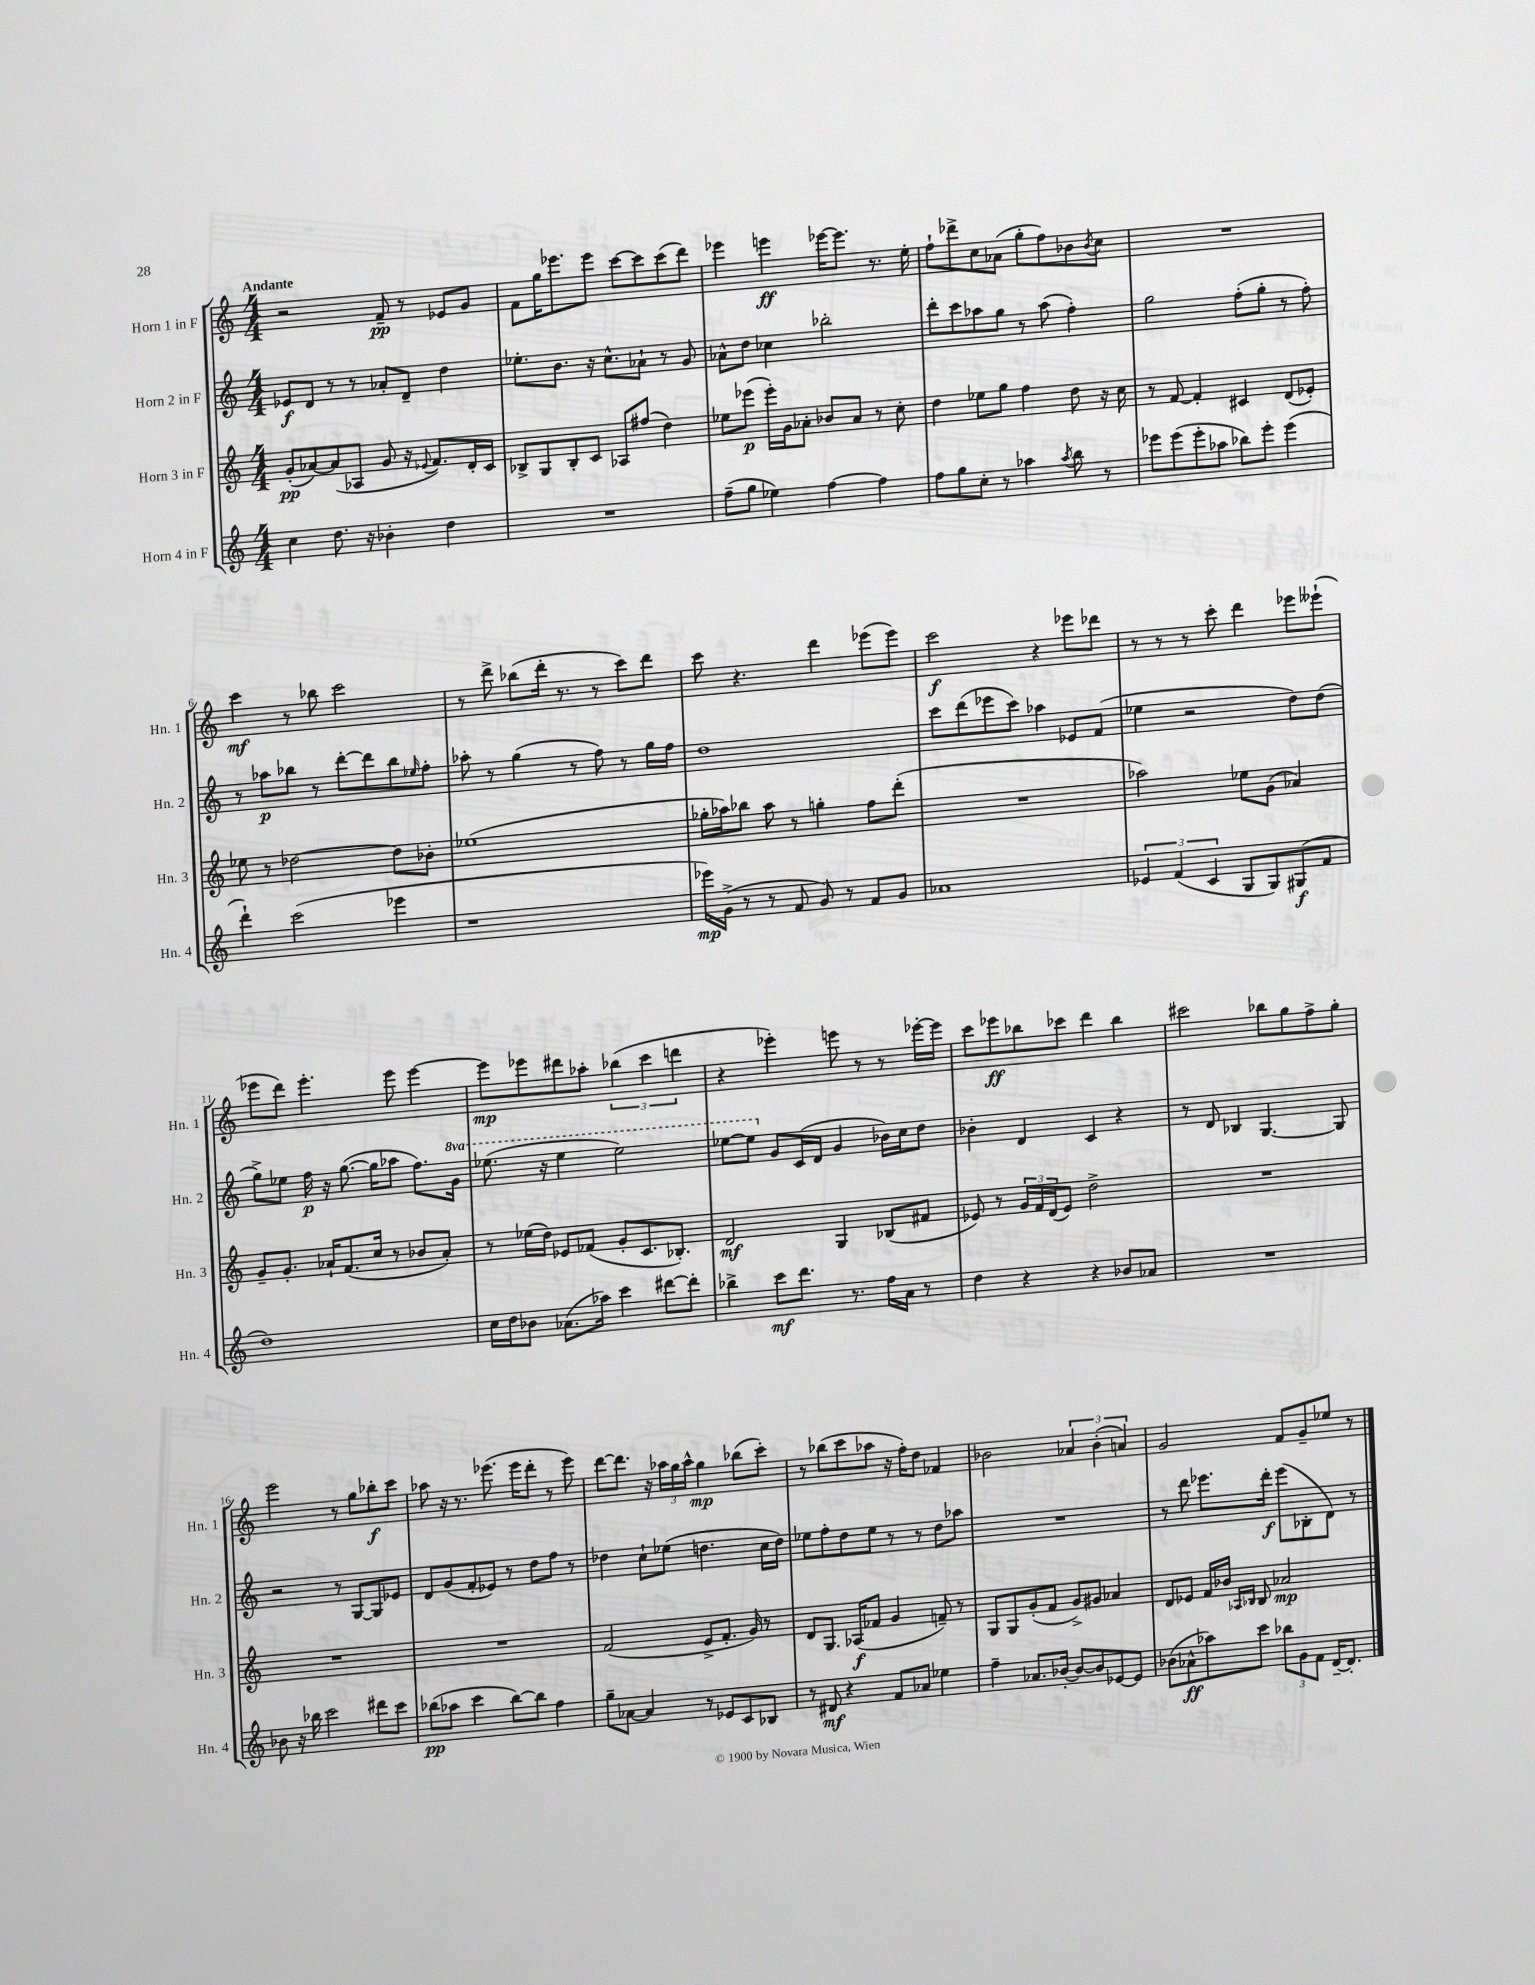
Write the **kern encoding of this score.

**kern	**dynam	**kern	**dynam	**kern	**dynam	**kern	**dynam
*part4	*part4	*part3	*part3	*part2	*part2	*part1	*part1
*staff4	*staff4	*staff3	*staff3	*staff2	*staff2	*staff1	*staff1
*I"Horn 4 in F	*	*I"Horn 3 in F	*	*I"Horn 2 in F	*	*I"Horn 1 in F	*
*I'Hn. 4	*	*I'Hn. 3	*	*I'Hn. 2	*	*I'Hn. 1	*
*clefG2	*	*clefG2	*	*clefG2	*	*clefG2	*
*k[]	*	*k[]	*	*k[]	*	*k[]	*
*M4/4	*	*M4/4	*	*M4/4	*	*M4/4	*
=1	=1	=1	=1	=1	=1	=1	=1
!	!	!	!	!	!	!LO:TX:a:B:t=Andante	!
4cc\	.	(8g'/L	pp	8e-X/L	f	2r	.
.	.	[8a-X/)	.	8d/J	.	.	.
8.dd\	.	(8a-/]	.	8r	.	.	.
.	.	8A-X/J	.	8r	.	.	.
16r	.	.	.	.	.	.	.
4b-X'\	.	8g/	.	8a-X'/L	.	8f~/	pp
.	.	16r	.	8d~/J	.	8r	.
.	.	8qqe-X/	.	.	.	.	.
.	.	8.f/L)	.	.	.	.	.
4dd\	.	.	.	4dd\	.	8e-X/L	.
.	.	16d'/L	.	.	.	8g/J	.
.	.	16c/JJ	.	.	.	.	.
=2	=2	=2	=2	=2	=2	=2	=2
1r	.	8B-X^/L	.	8.ee-X'\L	.	8f\L	.
.	.	8G/	.	.	.	16gg\K	.
.	.	.	.	8.b\J	.	8.eee-X\	.
.	.	8B-'/	.	.	.	.	.
.	.	8c/J	.	16r	.	8eee-\J	.
.	.	.	.	8.cc^^\L	.	.	.
.	.	8A-X/L	.	.	.	[8ccc\L	.
.	.	(8ff#X/J	.	8a-X`\J	.	8ccc\]	.
.	.	4dd\)	.	8r	.	(8ccc\	.
.	.	.	.	8g/	.	8ddd\J)	.
=3	=3	=3	=3	=3	=3	=3	=3
(8ff~\L	.	8ee-X\L	.	8a-X^^\L	.	4eee-X\	.
8gg\J	.	(8eee-X\J	p	8dd\J	.	.	.
4ee-X\)	.	16eee-'\LL)	.	4cc-X\	.	4eeen\	ff
.	.	16g\J	.	.	.	.	.
.	.	8a-X'\J	.	.	.	.	.
[4ff\	.	8b-X/L	.	2bb-X'\	.	[16eee-X\KL	.
.	.	.	.	.	.	8.eee-\J]	.
.	.	8a-/J	.	.	.	.	.
4ff\]	.	8r	.	.	.	8.r	.
.	.	8cc'\	.	.	.	.	.
.	.	.	.	.	.	16ee'\	.
=4	=4	=4	=4	=4	=4	=4	=4
8ff\L	.	4dd\	.	8ddd'\L	.	8ff`\L	.
8gg\	.	.	.	8ccc\	.	8ddd-X^\	.
8cc'\J	.	8ee-X\L	.	8aa-X\	.	8cc\	.
8r	.	8gg\J	.	8gg\J	.	(8a-X\J	.
4aa-X\	.	4ff\	.	8r	.	8gg'\L	.
.	.	.	.	(8aa-\	.	8ff\)	.
8qaa-/	.	.	.	.	.	.	.
8bb\	.	8dd\	.	4ff'\)	.	8b-X\	.
.	.	.	.	.	.	8qb-/	.
8r	.	16r	.	.	.	8cc\J	.
.	.	16cc\	.	.	.	.	.
=5	=5	=5	=5	=5	=5	=5	=5
8eee-X\L	.	8r	.	2gg\	.	1r	.
(8eee-\	.	[8f/	.	.	.	.	.
8eee-'\	.	4f'/]	.	.	.	.	.
8aa-X\J	.	.	.	.	.	.	.
8bb-X\L)	.	4c#X/	.	(8ff'\L	.	.	.
8eee-'\J	.	.	.	8gg'\J	.	.	.
(4eee-\	.	(8d/L	.	8r	.	.	.
.	.	8e-X'/J)	.	8ff'\)	.	.	.
!!LO:LB:g=z
=6	=6	=6	=6	=6	=6	=6	=6
4ddd`\)	.	8ee-X\	.	8r	.	4ccc\	mf
.	.	8r	.	8aa-X\L	p	.	.
(2ccc\	.	[2dd-X\	.	8bb-X\J	.	8r	.
.	.	.	.	8r	.	8bb-X\	.
.	.	.	.	[8ddd'\L	.	2ccc\	.
.	.	.	.	8ddd\]	.	.	.
4eee-X\	.	8dd-\L]	.	8bb-\	.	.	.
.	.	.	.	16qqee-X/	.	.	.
.	.	8b-X'\J	.	8ff'\J	.	.	.
=7	=7	=7	=7	=7	=7	=7	=7
1r	.	(1ee-X	.	8aa-X'\	.	8r	.
.	.	.	.	8r	.	8ddd^\	.
.	.	.	.	(4gg\	.	(8bb-X\L	.
.	.	.	.	.	.	16ddd'\Jk	.
.	.	.	.	.	.	8.r	.
.	.	.	.	8r	.	.	.
.	.	.	.	8ff\)	.	8r	.
.	.	.	.	8r	.	8ccc\L)	.
.	.	.	.	16gg\LL	.	8ddd\J	.
.	.	.	.	16ff\JJ	.	.	.
=8	=8	=8	=8	=8	=8	=8	=8
16eee-X\LL)	mp	16gg-X'\LL	.	1dd	.	8ccc\	.
(16g^\JJ	.	16aa-X\J)	.	.	.	.	.
8r	.	8bb-X\J	.	.	.	4.r	.
8r	.	8aa-\	.	.	.	.	.
8f/	.	8r	.	.	.	.	.
8g/)	.	4ggn'\	.	.	.	4ddd\	.
8r	.	.	.	.	.	.	.
8f/L	.	8ff\L	.	.	.	(8eee-X\L	.
8g/J	.	(8ddd'\J	.	.	.	8eee-\J)	.
=9	=9	=9	=9	=9	=9	=9	=9
1a-X	.	1r	.	8ccc\L	.	2ccc\	f
.	.	.	.	(8ddd\	.	.	.
.	.	.	.	8eee-X\	.	.	.
.	.	.	.	8ccc\J)	.	.	.
.	.	.	.	4aa-X\	.	4r	.
.	.	.	.	8e-X/L	.	8eee-X\L	.
.	.	.	.	(8f/J	.	8ddd-X\J	.
=10	=10	=10	=10	=10	=10	=10	=10
6e-X/	.	2aa-X\)	.	4ee-X\	.	8r	.
.	.	.	.	.	.	8r	.
(6f/	.	.	.	.	.	.	.
.	.	.	.	2r	.	8r	.
6c/	.	.	.	.	.	.	.
.	.	.	.	.	.	8ccc'\	.
8G/L	.	8ee-X\L	.	.	.	4ddd\	.
8G/)	.	(8g\J	.	.	.	.	.
(8G#X/	f	4a-X/)	.	8dd\L)	.	8eee-X\L	.
8f/J	.	.	.	(8dd\J	.	(8eee--X`\J	.
!!LO:LB:g=z
=11	=11	=11	=11	=11	=11	=11	=11
1dd)	.	8g~/L	.	8gg^\L)	.	8eee-X\L	.
.	.	8.g'/J	.	8ee-X\J	.	8ddd\J)	.
.	.	.	.	16ff\	p	4.eee-'\	.
.	.	16a-X`/KL	.	16r	.	.	.
.	.	(8.f/	.	([8.gg\	.	.	.
.	.	16cc/Jk	.	16gg\KL]	.	.	.
.	.	8r	.	8aa-X\J	.	8eee-\	.
.	.	8b-X/L	.	8.ff\L)	.	[4eee-\	.
.	.	8a-'/J)	.	.	.	.	.
*	*	*	*	*8va	*	*	*
.	.	.	.	16gg\Jk	.	.	.
=12	=12	=12	=12	=12	=12	=12	=12
16cc\LL	.	8r	.	(8.eee-X\	.	8eee-\L]	mp
16dd\J	.	.	.	.	.	.	.
8b-X\J	.	(16ee-X\LL	.	.	.	8eee-X\	.
.	.	16dd\JJ)	.	16r	.	.	.
(8.a-X\L	.	8e-X/L	.	4eee-\	.	8ddd#X\	.
.	.	(8f-X/J	.	.	.	8aa-X'\J	.
16aa-X\Jk)	.	.	.	.	.	.	.
4ccc\	.	8g'/L	.	2eee-\)	.	(6bb-X\	.
.	.	8.c/	.	.	.	.	.
.	.	.	.	.	.	6ccc\	.
[8ddd#X\L	.	.	.	.	.	.	.
.	.	8.B-X'/J)	.	.	.	.	.
.	.	.	.	.	.	6dddn\	.
8ddd#'\J]	.	.	.	.	.	.	.
=13	=13	=13	=13	=13	=13	=13	=13
4bb-X^\	.	2d/	mf	[8eee-X\L	.	4r	.
.	.	.	.	8eee-\J]	.	.	.
*	*	*	*	*X8va	*	*	*
8ccc\L	mf	.	.	8g/L	.	4eee-X'\)	.
8.ddd\J	.	.	.	(16c/L	.	.	.
.	.	.	.	16d/JJ	.	.	.
.	.	4G/	.	4g/	.	8eeen\	.
8.r	.	.	.	.	.	.	.
.	.	.	.	.	.	8r	.
16ff\LL	.	(8B-X/L	.	16b-X\LL)	.	8r	.
16a\JJ	.	.	.	16cc\J	.	.	.
8r	.	8f#X/J	.	8dd\J	.	[16eee-X'\LL	.
.	.	.	.	.	.	16eee-\JJ]	.
=14	=14	=14	=14	=14	=14	=14	=14
4dd\	.	8e-X/)	.	4b-X'\	.	8ccc\L	.
.	.	8r	.	.	.	8eee-X\	ff
4r	.	24g/LL	.	4d/	.	8bb-X\	.
.	.	24f/	.	.	.	.	.
.	.	(24d/J	.	.	.	.	.
.	.	8e-/J)	.	.	.	8ccc-X\J	.
4r	.	2dd^\	.	4c/	.	4ddd\	.
8b-X/L	.	.	.	4r	.	4bb-\	.
8a-X/J	.	.	.	.	.	.	.
=15	=15	=15	=15	=15	=15	=15	=15
1r	.	1r	.	8r	.	2ccc#X\	.
.	.	.	.	8d/	.	.	.
.	.	.	.	4B-X/	.	.	.
.	.	.	.	[4.G/	.	8bb-X\L	.
.	.	.	.	.	.	8gg\	.
.	.	.	.	.	.	8ff^\	.
.	.	.	.	8G/]	.	8gg'\J	.
!!LO:LB:g=z
=16	=16	=16	=16	=16	=16	=16	=16
8b-X\	.	1r	.	2r	.	2eee\	.
16r	.	.	.	.	.	.	.
16bb-X\	.	.	.	.	.	.	.
2ccc\	.	.	.	.	.	.	.
.	.	.	.	8r	.	8r	.
.	.	.	.	[8G/L	.	8gg\L	.
8ddd#X\L	.	.	.	8G/]	.	8bb-X'\	f
8ccc\J	.	.	.	8e-X/J	.	8ccc\J	.
=17	=17	=17	=17	=17	=17	=17	=17
(8bb-X\L	pp	1r	.	8d/L	.	8aa-X\	.
8aa-X\J	.	.	.	(8g/	.	16r	.
.	.	.	.	.	.	8.r	.
4ccc\	.	.	.	8f'/	.	.	.
.	.	.	.	8e-X/J)	.	(8.eee-X\	.
[8bb-\L)	.	.	.	8r	.	.	.
.	.	.	.	.	.	16eee-\KL	.
8bb-\J]	.	.	.	8dd\L	.	8ddd'\J	.
4ff\	.	.	.	8ff\J	.	8r	.
.	.	.	.	8r	.	8eee-\)	.
=18	=18	=18	=18	=18	=18	=18	=18
8gg~\L	.	(2f/	.	4dd-X\	.	[8ddd\L	.
[8a-X\J	.	.	.	.	.	8.ddd\J]	.
4a-/]	.	.	.	8cc`\L	.	.	.
.	.	.	.	.	.	16r	.
.	.	.	.	(8ee-X\J	.	24aa-X\LL	.
.	.	.	.	.	.	24gg\	.
.	.	.	.	.	.	24aa-^^\JJ	.
8r	.	8e^/L	.	4.ddn\	.	4gg\	mp
8e-X/L	.	8.f'/J	.	.	.	.	.
8c/	.	.	.	.	.	(8bb-X\L	.
.	.	16g/)	.	.	.	.	.
8B-X/J	.	8r	.	16cc\LL	.	8ccc'\J)	.
.	.	.	.	16dd\JJ)	.	.	.
=19	=19	=19	=19	=19	=19	=19	=19
8r	.	8d/L	.	8ee-X\L	.	8r	.
8d#X/	mf	8.G/J	.	8ff'\	.	(8bb-X\L	.
4r	.	.	.	8dd\	.	8ccc\	.
.	.	(16A-X/KL	f	.	.	.	.
.	.	8f-X/J	.	8ee-\J	.	8aa-X\J	.
8f/L	.	4g/	.	8r	.	16r	.
.	.	.	.	.	.	16ff'\KL)	.
8a-X/J	.	.	.	8r	.	8dd\J	.
4ee-X\	.	8fn~/)	.	8dd\L	.	4f-X/	.
.	.	8r	.	8aa-X\J	.	.	.
=20	=20	=20	=20	=20	=20	=20	=20
4ff~\	.	8G/L	.	1r	.	2b-X\	.
.	.	8G/	.	.	.	.	.
8.a-X/L	.	(8g'/	.	.	.	.	.
.	.	8f/J	.	.	.	.	.
[16b-X'/Jk	.	.	.	.	.	.	.
8b-/L_	.	8g^/L)	.	.	.	6a-X/	.
8b-/]	.	8g#X/J	.	.	.	.	.
.	.	.	.	.	.	(6b-'\	.
[8e-X/	.	4a-X/	.	.	.	.	.
.	.	.	.	.	.	6an/)	.
8e-/J]	.	.	.	.	.	.	.
=21	=21	=21	=21	=21	=21	=21	=21
(8b-X\L	.	8d/L	.	8r	.	2g/	.
8a-X^^\	ff	8e-X/J	.	8ddd\	.	.	.
8aa-X\)	.	16f/LL	.	8.eee-X\L	.	.	.
.	.	16b-X/JJ	.	.	.	.	.
.	.	16qqA-X/LL	.	.	.	.	.
.	.	16qqB-X/JJ	.	.	.	.	.
8ccc\J	.	8B-/	.	.	.	.	.
.	.	.	.	16ddd'\Jk	f	.	.
12bb-X\L	.	2a-X/	mp	(8eee-\L	.	8f/L	.
12g\	.	.	.	.	.	.	.
.	.	.	.	8B-X'\	.	8g~/	.
12f\J	.	.	.	.	.	.	.
[16d~/KL	.	.	.	8d\J)	.	8ee-X/J	.
8.d'/J]	.	.	.	.	.	.	.
.	.	.	.	8r	.	8r	.
==	==	==	==	==	==	==	==
*-	*-	*-	*-	*-	*-	*-	*-
